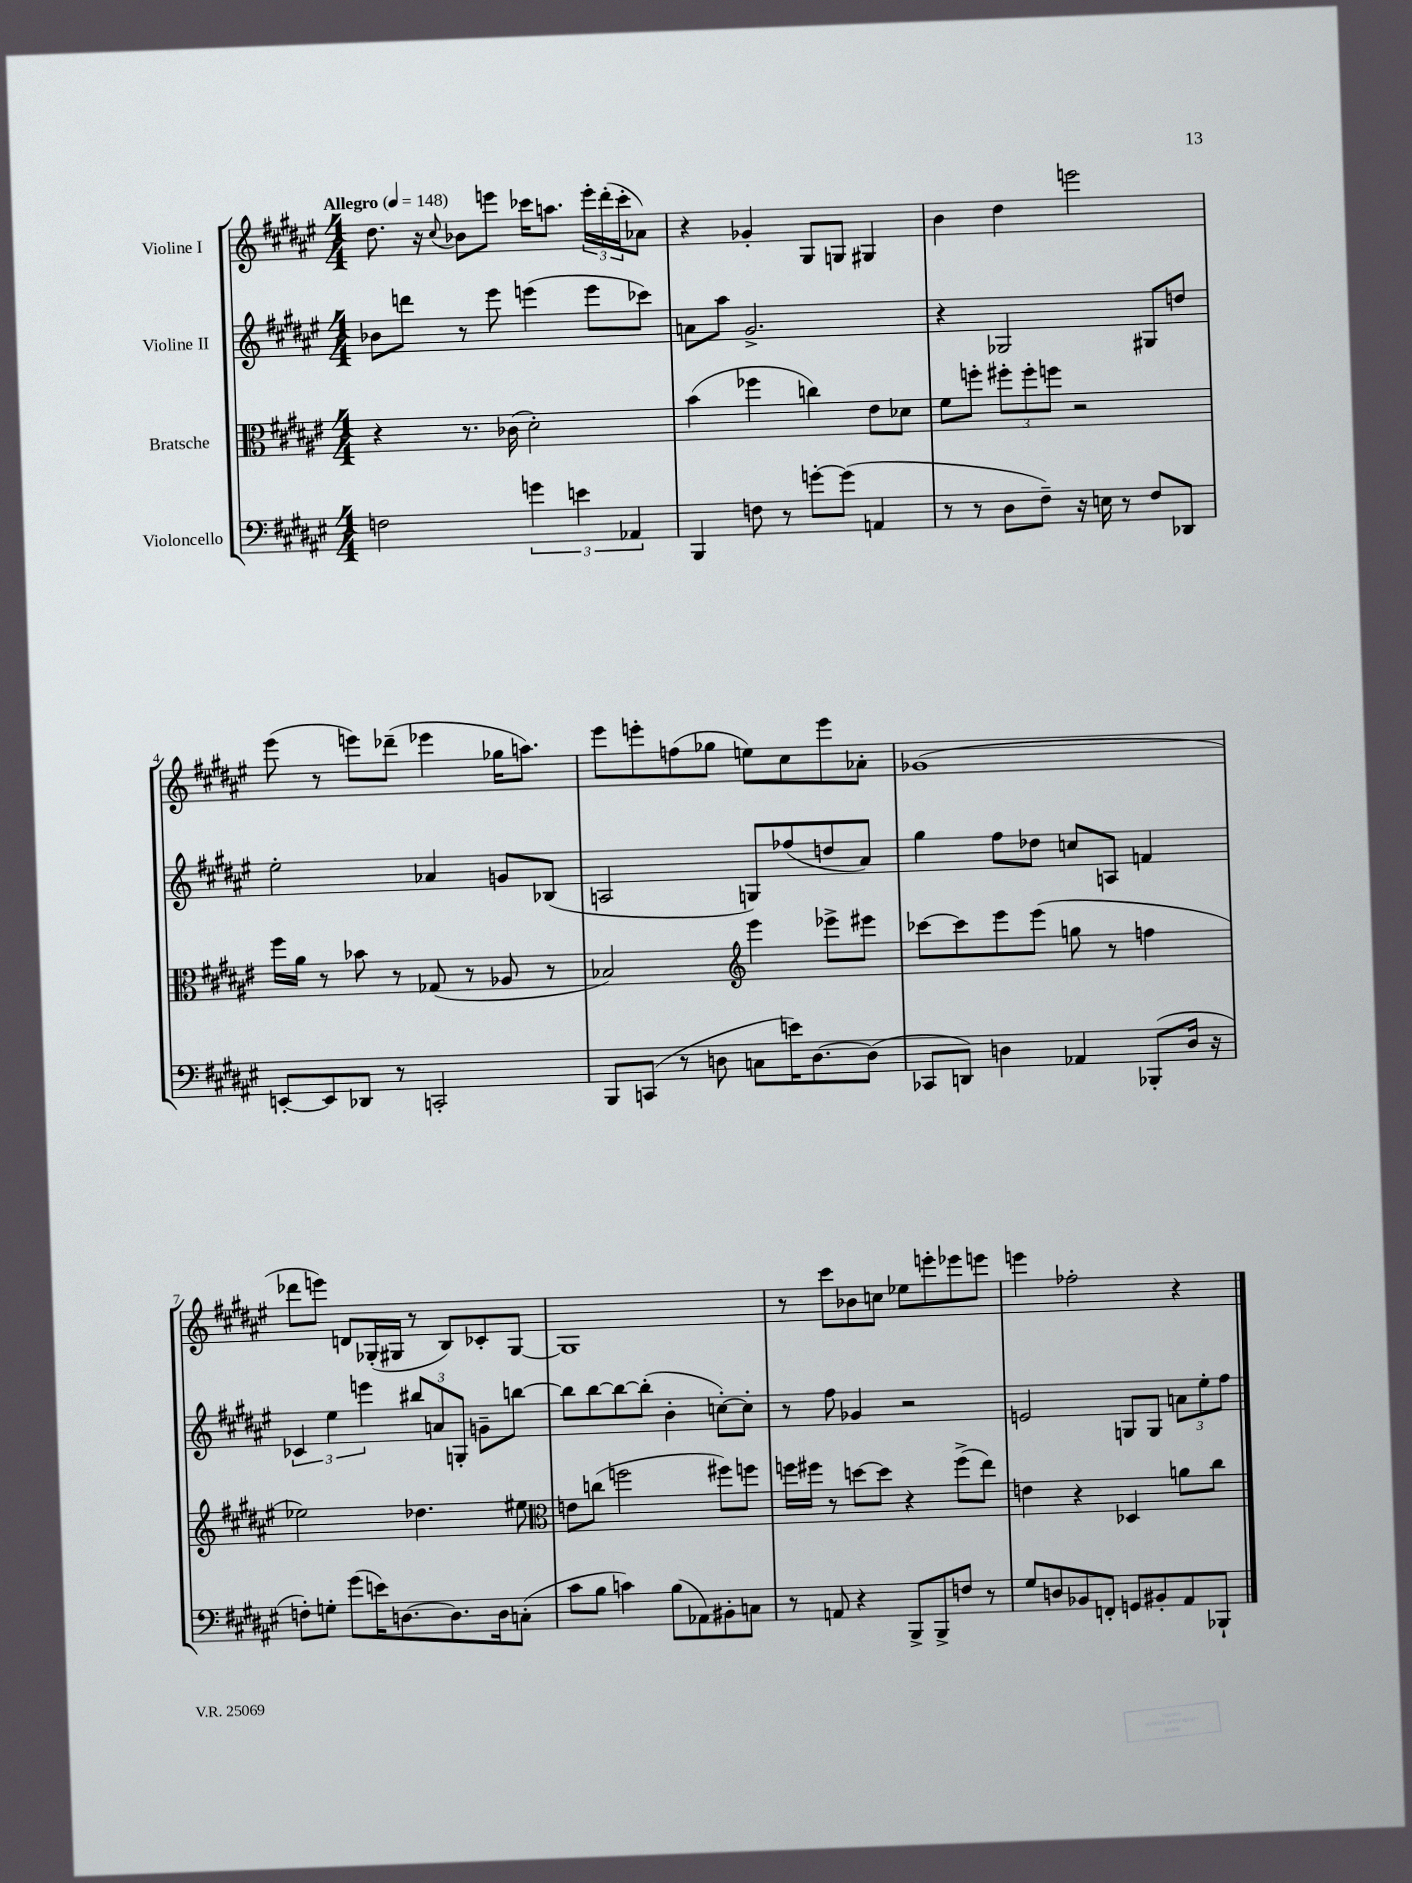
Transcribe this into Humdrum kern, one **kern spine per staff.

**kern	**kern	**kern	**kern
*staff4	*staff3	*staff2	*staff1
*clefF4	*clefC3	*clefG2	*clefG2
*k[f#c#g#d#a#e#]	*k[f#c#g#d#a#e#]	*k[f#c#g#d#a#e#]	*k[f#c#g#d#a#e#]
*M4/4	*M4/4	*M4/4	*M4/4
*MM148	*MM148	*MM148	*MM148
2F\	4r	8b-\L	8.dd#\
.	.	8ddd\J	.
.	.	.	16r
.	.	.	8qqcc#/
.	8.r	8r	8b-\L
.	.	8eee#\	8eee\J
.	(16c-\	.	.
6g\	2d#'\)	(4eee\	16ccc-\LK
.	.	.	8.aa\J
6e\	.	.	.
.	.	8eee\L	24eee'\LL
.	.	.	(24ddd#'\
6AA-/	.	.	24ccc-'\J
.	.	8ccc-\J)	8a-\J)
=	=	=	=
4BBB/	(4b\	8a\L	4r
.	.	8aa#\J	.
8F\	4ff-\	2.g#^/	4g-'/
8r	.	.	.
[8g'\L	4cc\)	.	8G#/L
(8g\]J	.	.	8G/J
4AA/	8e#\L	.	4G#/
.	8d-\J	.	.
=	=	=	=
8r	8f#\L	4r	4b\
8r	8ff'\J	.	.
8D#\L	12ff#'\L	2G-/	4dd#\
.	12ff#'\	.	.
8F#~\J)	.	.	.
.	12ff\J	.	.
16r	2r	.	2eee\
16E\	.	.	.
8r	.	.	.
8F#/L	.	8G#/L	.
8DD-/J	.	8dd/J	.
=	=	=	=
[8EE'/L	16ff#\LL	2ee#'\	(8eee#\
.	16a#\JJ	.	.
8EE/]	8r	.	8r
8DD-/J	8b-\	.	8eee\L)
8r	8r	.	(8ddd-~\J
2CC'/	(8G-/	4a-/	4eee-\
.	8r	.	.
.	8A-/	8g/L	16gg-\LK
.	.	.	8.aa\J)
.	8r	(8B-/J	.
=	=	=	=
8BBB/L	2B-/)	2A/	8eee#\L
(8CC/J	.	.	8eee'\
8r	.	.	(8ff\
8D\	.	.	8gg-\J
*	*clefG2	*	*
8C\L	4eee#\	8G/L)	8ee\L)
16e\K)	.	(8ff-/	8cc#\
[8.D\	.	.	.
.	8eee-^\L	8dd/	8eee\
(8D\]J	8eee#\J	8a#/J)	8a-'\J
=	=	=	=
8CC-/L	[8ccc-\L	4gg#\	(1g-
8DD/J)	8ccc-\]	.	.
4D\	8eee#\	8ff#\L	.
.	(8eee#\J	8dd-\J	.
4AA-/	8gg\	8cc/L	.
.	8r	8A/J	.
(8BBB-'/L	4ff\	4f/	.
16D/Jk	.	.	.
16r	.	.	.
=	=	=	=
8F'\L)	2ee-\)	6c-/	8ddd-\L
8G'\J	.	.	8eee\J)
.	.	6ee#\	.
(8g#\L	.	.	8d/L
.	.	6eee\	.
16e\K)	.	.	(16G-'/L
[8.D\	.	.	16G#/JJ
.	4.dd-\	12bb#/L	8r
.	.	12a/	.
8.D\]	.	.	8B/L)
.	.	12G'/J	.
.	.	8g~\L	8c-'/
16D\k	.	.	.
(8C'\J	8ee#\	[8bb\J	[8G#/J
=	=	=	=
*	*clefC3	*	*
8c#\L	8e\L	8bb\]L	1G#]
8B\J	(8cc\J	[8bb\	.
4c\)	2ff\	8bb\_	.
.	.	(8bb'\]J	.
(8B\L	.	4b'\	.
8AA-\)	.	.	.
8BB#'\	8ff#\L)	[8cc'\L)	.
8C\J	8ff\J	8cc'\]J	.
=	=	=	=
8r	16ff\LL	8r	8r
.	16ff#\JJ	.	.
8AA/	8r	8ff#\	8ccc#\L
4r	[8dd\L	4g-/	8b-\
.	8dd\]J	.	8cc\J
8BBB^/L	4r	2r	8ee-\L
8BBB^/	.	.	8eee'\
8F/J	(8ff#^\L	.	8eee-\
8r	8ee#\J)	.	8eee\J
=	=	=	=
8G#/L	4e\	2e/	4eee\
8D/	.	.	.
8BB-/	4r	.	2ff-'\
8FF'/J	.	.	.
8GG/L	4D-/	8G/L	.
8BB#'/	.	8G/J	.
8AA#/	8a\L	12a\L	4r
.	.	12ee#'\	.
8BBB-`/J	8cc#\J	.	.
.	.	12ff#\J	.
==	==	==	==
*-	*-	*-	*-
